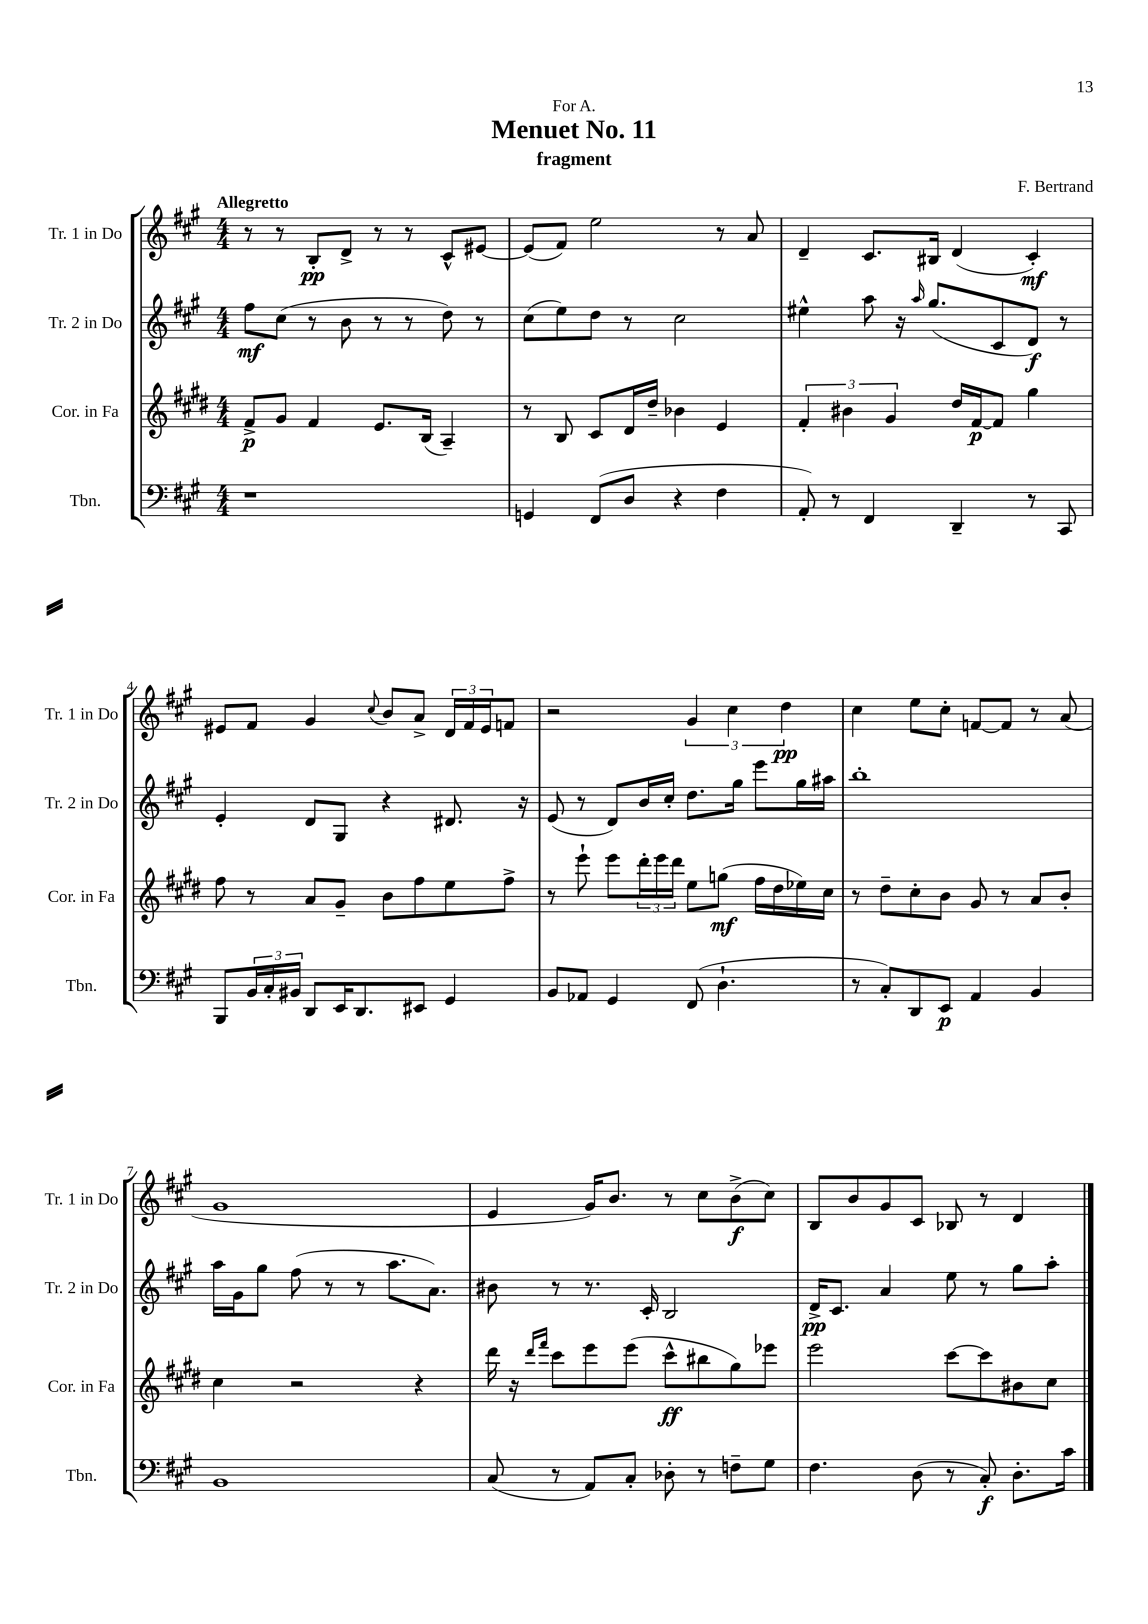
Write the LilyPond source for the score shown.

\header { title = "Menuet No. 11" composer = "F. Bertrand" subtitle = "fragment" dedication = "For A." }
<<
\new StaffGroup <<
\new Staff = "s0" \with { instrumentName = "Tr. 1 in Do" shortInstrumentName = "Tr. 1 in Do" } {
    \clef treble \key a \major \numericTimeSignature \time 4/4 \tempo "Allegretto"
    r8 r8 b8-.\pp d'8-> r8 r8 cis'8-^ eis'8~ |
    eis'8( fis'8) e''2 r8 a'8 |
    d'4-- cis'8. bis16 d'4( cis'4-.\mf) |
    eis'8 fis'8 gis'4 \appoggiatura { cis''8 } b'8 a'8-> \tuplet 3/2 { d'16 fis'16 eis'16 } f'8 |
    r2 \tuplet 3/2 { gis'4 cis''4 d''4\pp } |
    cis''4 e''8 cis''8-. f'8~ f'8 r8 a'8( |
    gis'1 |
    e'4 gis'16) b'8. r8 cis''8 b'8->\f( cis''8) |
    b8 b'8 gis'8 cis'8 bes8 r8 d'4 \bar "|." |
}
\new Staff = "s1" \with { instrumentName = "Tr. 2 in Do" shortInstrumentName = "Tr. 2 in Do" } {
    \clef treble \key a \major \numericTimeSignature \time 4/4
    fis''8\mf cis''8( r8 b'8 r8 r8 d''8) r8 |
    cis''8( e''8) d''8 r8 cis''2 |
    eis''4-^ a''8 r16 \grace { a''16 } gis''8.( cis'8 d'8\f) r8 |
    e'4-. d'8 gis8 r4 dis'8. r16 |
    e'8( r8 d'8) b'16 cis''16-. d''8. gis''16 e'''8 gis''16 ais''16 |
    b''1-. |
    a''16 gis'16 gis''8 fis''8( r8 r8 a''8. a'8.) |
    bis'8 r8 r8. cis'16-. b2 |
    d'16->\pp cis'8. a'4 e''8 r8 gis''8 a''8-. \bar "|." |
}
\new Staff = "s2" \with { instrumentName = "Cor. in Fa" shortInstrumentName = "Cor. in Fa" } {
    \clef treble \key e \major \numericTimeSignature \time 4/4
    fis'8->\p gis'8 fis'4 e'8. b16( a4--) |
    r8 b8 cis'8 dis'16 dis''16-- bes'4 e'4 |
    \tuplet 3/2 { fis'4-. bis'4 gis'4 } dis''16 fis'16~\p fis'8 gis''4 |
    fis''8 r8 a'8 gis'8-- b'8 fis''8 e''8 fis''8-> |
    r8 e'''8-! e'''8 \tuplet 3/2 { dis'''16-. e'''16 dis'''16 } e''8 g''8\mf( fis''16 dis''16 ees''16) cis''16 |
    r8 dis''8-- cis''8-. b'8 gis'8 r8 a'8 b'8-. |
    cis''4 r2 r4 |
    dis'''16 r16 \grace { dis'''16 fis'''16 } cis'''8 e'''8 e'''8( cis'''8-^\ff bis''8 gis''8) ees'''8 |
    e'''2 cis'''8~ cis'''8 bis'8 cis''8 \bar "|." |
}
\new Staff = "s3" \with { instrumentName = "Tbn." shortInstrumentName = "Tbn." } {
    \clef bass \key a \major \numericTimeSignature \time 4/4
    r1 |
    g,4 fis,8( d8 r4 fis4 |
    a,8-.) r8 fis,4 d,4-- r8 cis,8 |
    b,,8 \tuplet 3/2 { b,16 cis16-. bis,16 } d,8 e,16 d,8. eis,8 gis,4 |
    b,8 aes,8 gis,4 fis,8( d4.-! |
    r8 cis8-.) d,8 e,8\p a,4 b,4 |
    b,1 |
    cis8( r8 a,8) cis8-. des8-. r8 f8-- gis8 |
    fis4. d8( r8 cis8-.\f) d8.-. cis'16 \bar "|." |
}
>>
>>
